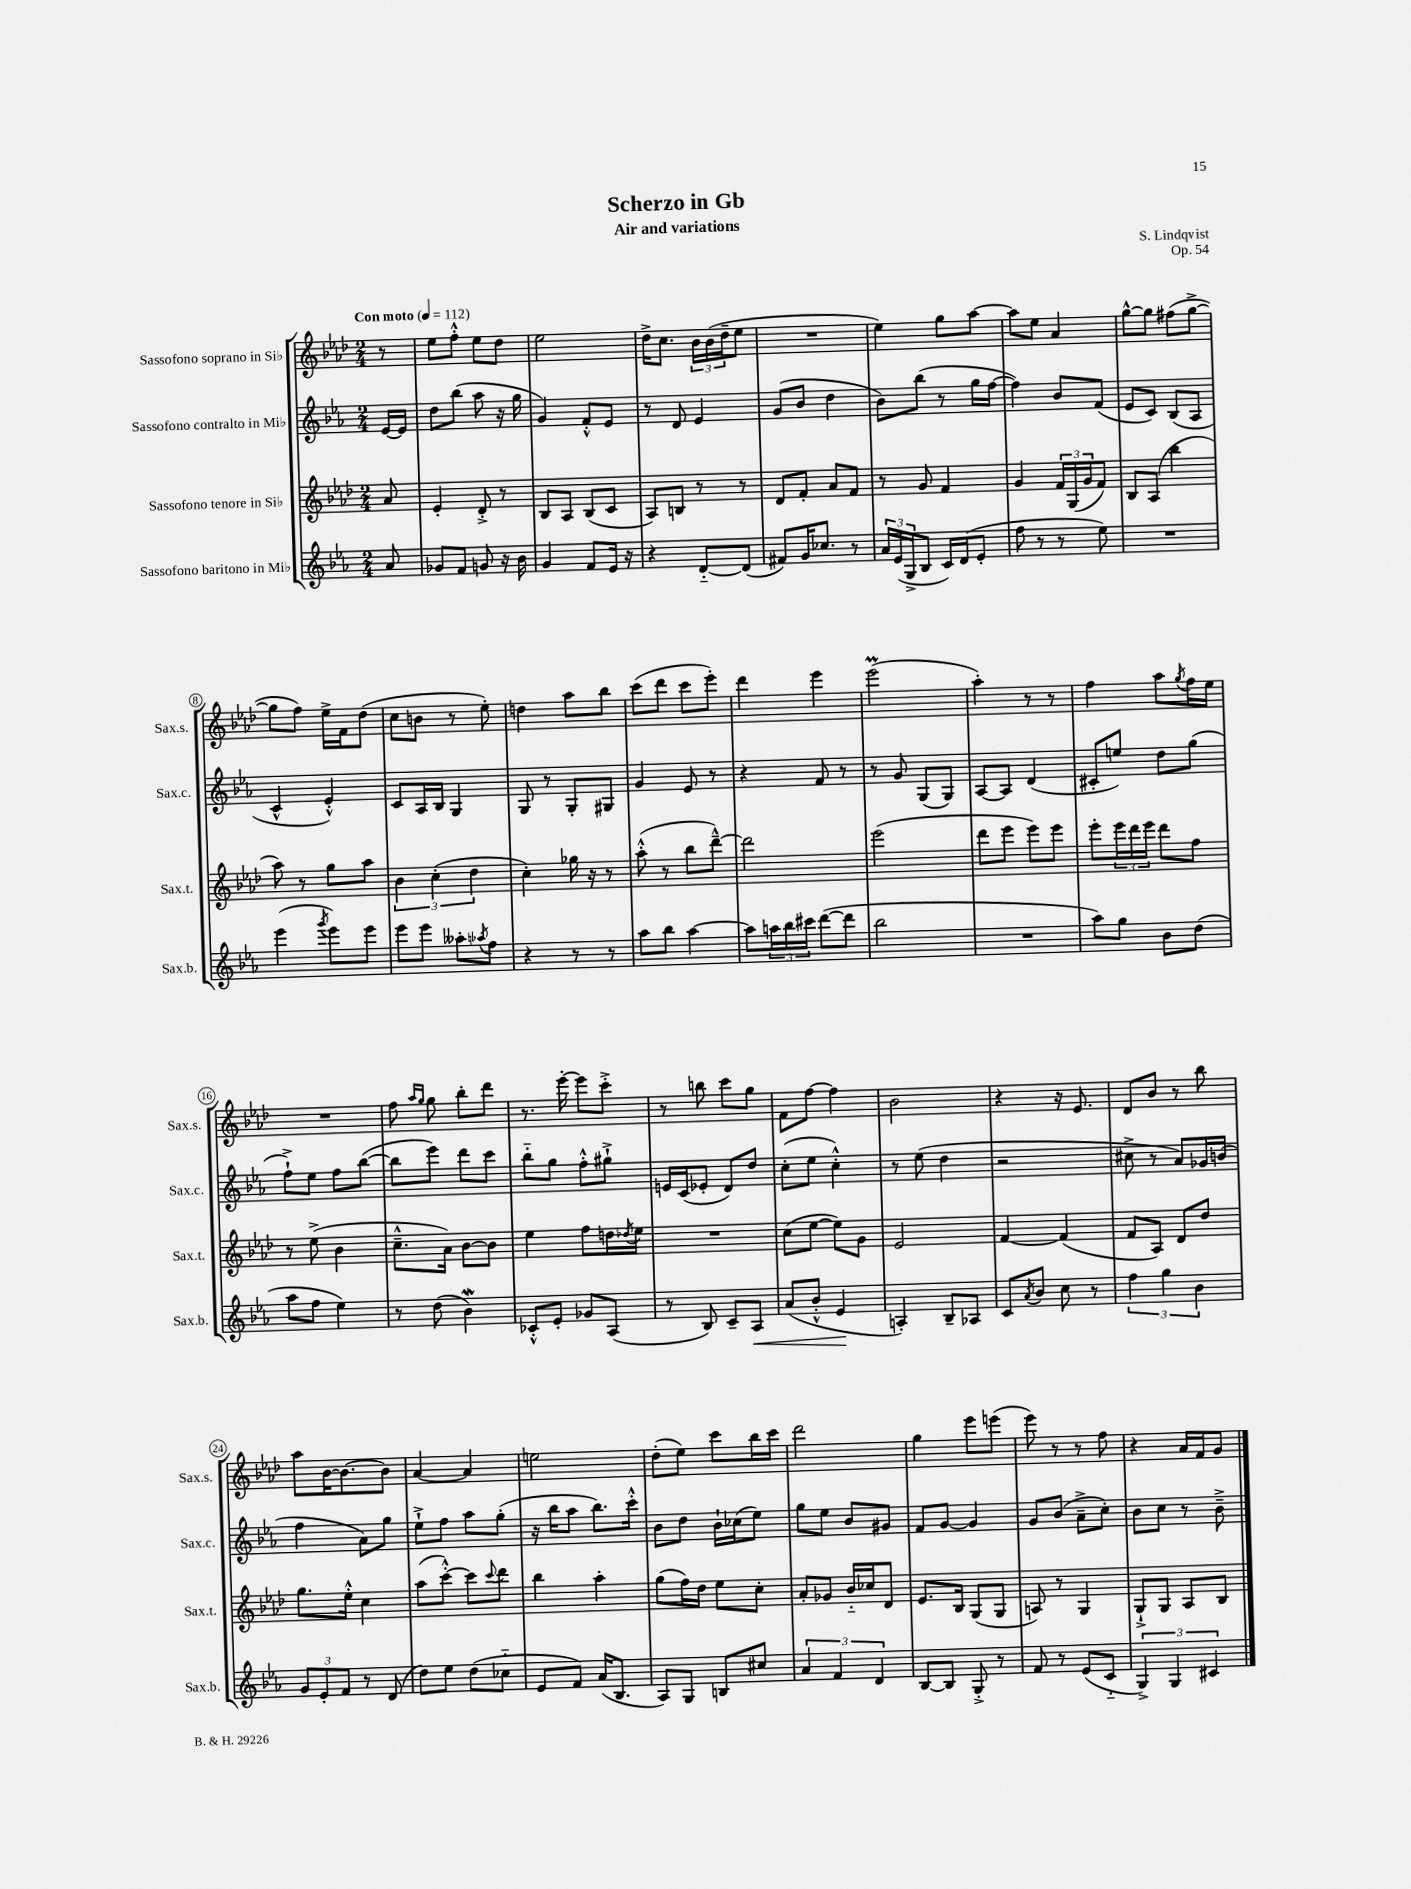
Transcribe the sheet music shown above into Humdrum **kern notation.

**kern	**kern	**kern	**kern
*staff4	*staff3	*staff2	*staff1
*clefG2	*clefG2	*clefG2	*clefG2
*k[b-e-a-]	*k[b-e-a-d-]	*k[b-e-a-]	*k[b-e-a-d-]
*M2/4	*M2/4	*M2/4	*M2/4
*MM112	*MM112	*MM112	*MM112
8a-	8a-	[16e-	8r
.	.	16e-]	.
=	=	=	=
8g-	4e-'	8dd	8ee-
8f	.	(8bb-	8ff'^^
8g	8d-'^	8aa-	8ee-
16r	8r	16r	8dd-
16b-	.	16gg	.
=	=	=	=
4g	8B-	4g)	2ee-
.	8A-	.	.
8f	(8B-	8f'^^	.
16e-	8c	8e-	.
16r	.	.	.
=	=	=	=
4r	8A-)	8r	16dd-^
.	.	.	8.cc
.	8B	8d	.
[8d'~	8r	4e-	24b-
.	.	.	(24b-
.	.	.	24dd-~
(8d]	8r	.	8ee-
=	=	=	=
8f#)	8d-	(8g	2r
16g	8f'	8b-	.
8.cc-	.	.	.
.	8a-	4dd	.
8r	8f	.	.
=	=	=	=
24a-	8r	8b-)	4ee-)
(24e-	.	.	.
24G^	.	.	.
8B-	8g	(8bb-	.
16c)	4f	8r	8gg
(16d	.	.	.
8e-'	.	16gg	[8aa-
.	.	[16ff	.
=	=	=	=
8ff	4g	4ff])	8aa-]
8r	.	.	8ee-
8r	24f	8b-	4a-
.	(24G	.	.
.	24g	.	.
8ee-)	8f)	(8f	.
=	=	=	=
2r	8B-	8e-	[8gg^^
.	(8A-	8c)	8gg]
.	4bb-	(8B-	(8ff#
.	.	8A-	[8gg^
=	=	=	=
(4eee-	8aa-)	4c^^	8gg]
.	8r	.	8ff)
8qggg	.	.	.
8eee-)	8gg	4e-'^^)	16ee-^
.	.	.	16f
8eee-	8aa-	.	(8dd-
=	=	=	=
8eee-	6b-	8c	8cc
8eee-	.	16A-	8b
.	(6cc'	.	.
.	.	16B-	.
8aa--'	.	4G	8r
.	6dd-	.	.
8qaa-	.	.	.
8ff	.	.	8ee-')
=	=	=	=
4r	4cc')	8G	4dd
.	.	8r	.
8r	16gg-	8G'	8aa-
.	16r	.	.
8r	8r	8G#	8bb-
=	=	=	=
8aa-	(8aa-'^^	4g	(8ccc
8bb-	8r	.	8ddd-
[4aa-	8bb-	8e-	8ccc
.	[8ddd-~^^)	8r	8eee-')
=	=	=	=
8aa-]	2ddd-]	4r	4ddd-
24aa	.	.	.
24bb-	.	.	.
24ccc#	.	.	.
([8ddd	.	8f	4eee-
8ddd]	.	8r	.
=	=	=	=
2bb-	(2eee-	8r	(2eee-
.	.	8g	.
.	.	(8G	.
.	.	8G)	.
=	=	=	=
2r	8ddd-	[8A-	4aa-')
.	8eee-	8A-]	.
.	8eee-)	(4d	8r
.	8eee-	.	8r
=	=	=	=
8aa-)	8eee-'	8c#'	4ff
8gg	24eee-	8ee)	.
.	24ddd-	.	.
.	24eee-	.	.
8b-	8ddd-	8dd	8aa-
.	.	.	8qgg
(8dd	8ff	(8gg	16ff
.	.	.	16ee-
=	=	=	=
8aa-	8r	8ff`^)	2r
8ff	(8ee-^	8ee-	.
4ee-)	4b-	8ff	.
.	.	([8bb-	.
=	=	=	=
8r	8.cc~^^	8bb-]	8ff
.	.	.	16qqaa-
.	.	.	16qqgg
(8dd	.	8eee-)	8gg
.	16a-)	.	.
4b-)	[8b-	8ddd	8bb-'
.	8b-]	8ccc	8ddd-
=	=	=	=
8c-'^^	4ee-	8bb-'~	8.r
8e-'	.	8gg	.
.	.	.	[16eee-'
8g-	8ff	8ff'^^	8eee-]
(8A-	16dd	8gg#`^	8ccc'^
.	8qdd-	.	.
.	16ee-	.	.
=	=	=	=
8r	2r	16e	8r
.	.	(16c	.
8B-)	.	8e-'	8bb
8c~	.	8d)	8ccc
8A-	.	8dd	8gg
=	=	=	=
(8a-	(8cc	(8cc'	8f
8b-'^^	[8ee-	8ee-	[8ff
4e-	8ee-])	4cc'^^)	4ff]
.	8g	.	.
=	=	=	=
4A')	2e-	8r	2b-
.	.	(8ee-	.
8B-~	.	4dd	.
8A-	.	.	.
=	=	=	=
8c	[4f	2r	4r
8qa-	.	.	.
8b-	.	.	.
8cc	(4f]	.	16r
.	.	.	8.e-
8r	.	.	.
=	=	=	=
6ff	8f	8cc#^	8d-
.	8A-)	8r	8b-
6gg	.	.	.
.	8d-	8a-)	8r
6b-	.	.	.
.	8dd-	16g-	8bb-
.	.	(16b	.
=	=	=	=
12g	8.gg	4ff	8aa-
12e-'	.	.	.
.	.	.	[16b-
12f	.	.	.
.	16ee-'^^	.	8.b-_
8r	4cc	8a-)	.
(8d	.	8gg	8b-]
=	=	=	=
8dd)	(8aa-	8ee-`^	[4a-
8ee-	[8ccc'^^)	8ff	.
(8dd	8ccc]	8aa-	4a-]
.	8qqccc	.	.
8cc-'~	8ddd-	(8gg'	.
=	=	=	=
8e-	4bb-	16r	2ee
.	.	16bb-	.
8f)	.	8aa-	.
(16a-	4aa-'	8.bb-)	.
8.B-	.	.	.
.	.	16ccc'^^	.
=	=	=	=
8A-)	(8gg	8b-	(8dd-'
8G	16ff)	8dd	8ee-)
.	16dd-	.	.
8B	8ee-	16b-`	8ccc
.	.	(16cc-	.
8cc#	8cc'	8ee-)	16bb-
.	.	.	16ccc
=	=	=	=
6a-	8a-'	8gg	2ddd-
.	8g-	8ee-	.
6f	.	.	.
.	16b-'~	8b-	.
.	16cc-	.	.
6d	.	.	.
.	8d-	8g#	.
=	=	=	=
[8B-	8.e-	8f	4gg
8B-]	.	[8g	.
.	16B-	.	.
8G'^	(8G	4g]	8eee-
8r	8G	.	(8eee
=	=	=	=
8f	8A)	8g	8eee-)
8r	8r	(8b-	8r
(8e-	4G	8a-~^	8r
8c'~	.	8cc')	8ff
=	=	=	=
6G^)	8G`^	8b-	4r
.	8G	8cc	.
6G	.	.	.
.	8A-	8r	16a-
.	.	.	16f
6c#	.	.	.
.	8B-	8b-~^	8g
==	==	==	==
*-	*-	*-	*-
